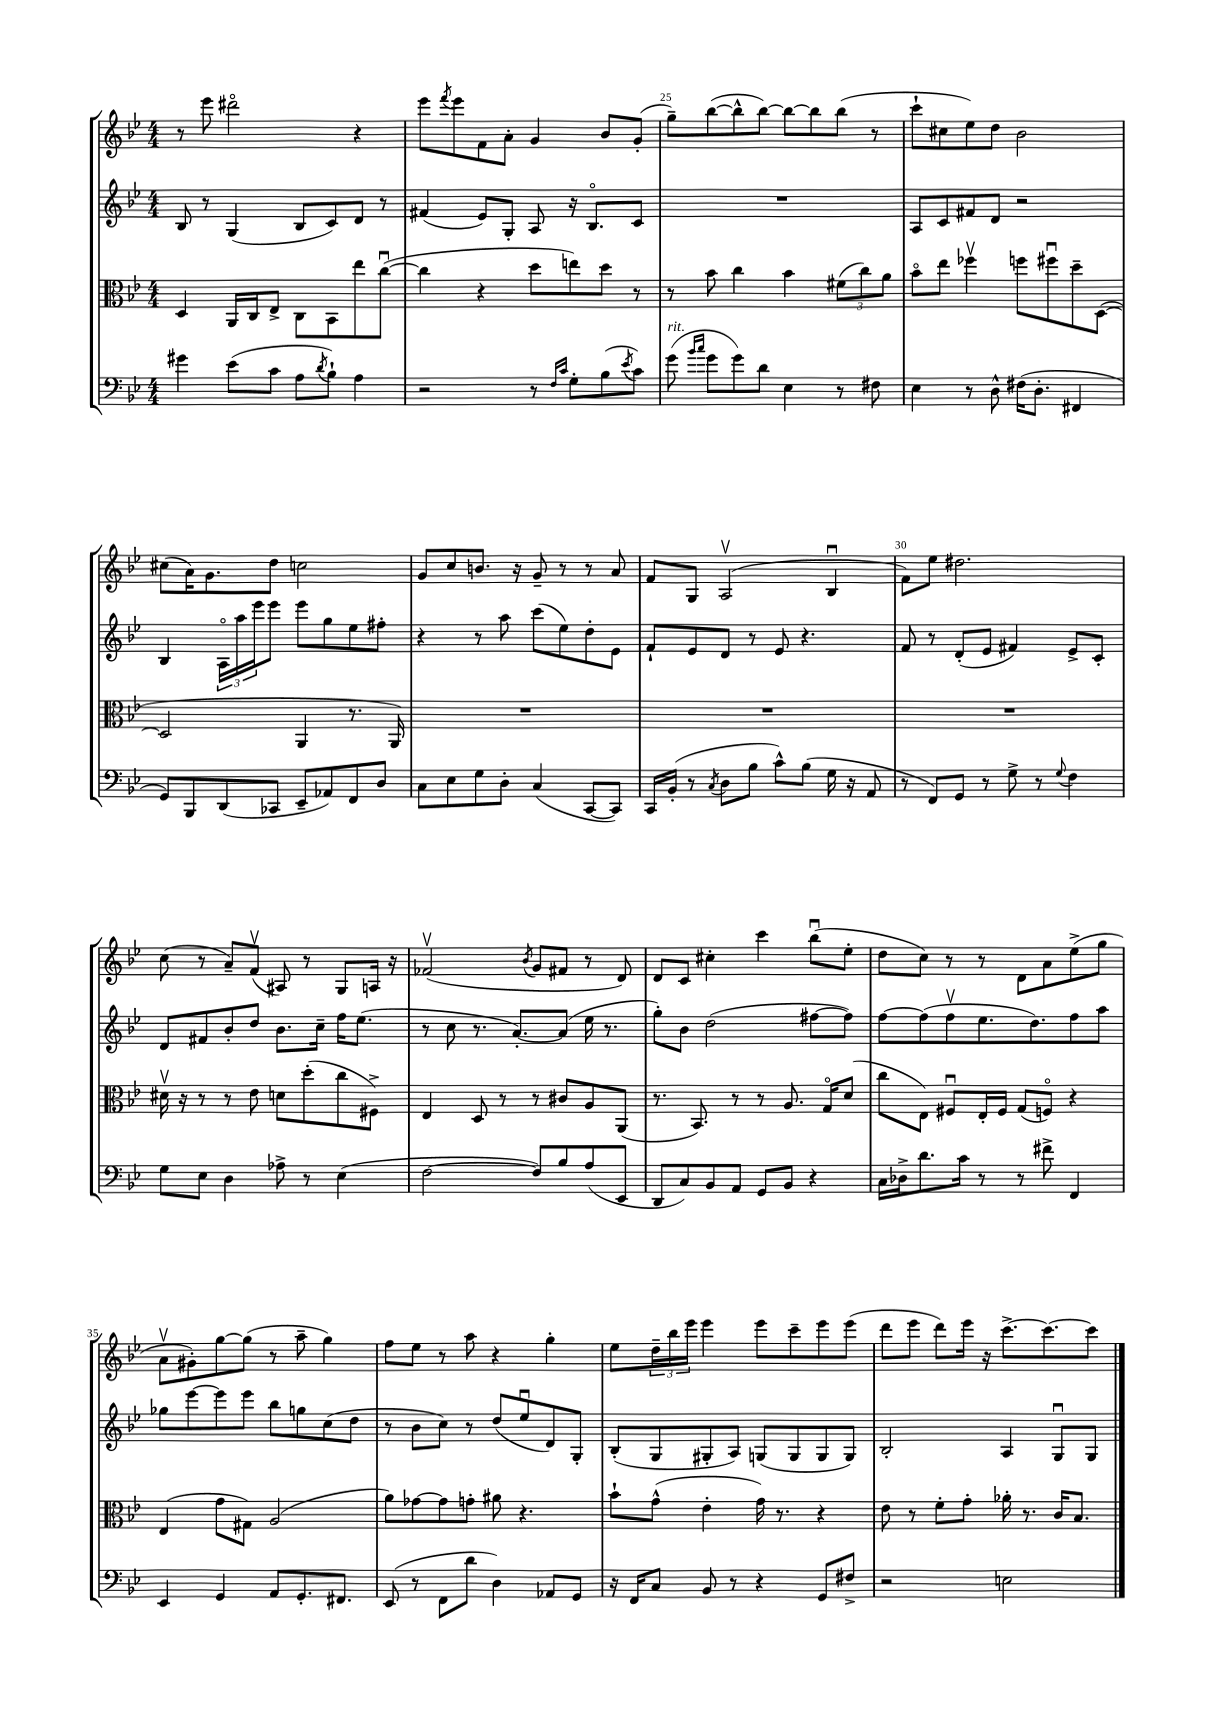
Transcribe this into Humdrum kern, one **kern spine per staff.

**kern	**kern	**kern	**kern
*staff4	*staff3	*staff2	*staff1
*clefF4	*clefC3	*clefG2	*clefG2
*k[b-e-]	*k[b-e-]	*k[b-e-]	*k[b-e-]
*M4/4	*M4/4	*M4/4	*M4/4
4g#	4D	8B-	8r
.	.	8r	8eee-
(8e-	16AA	(4G	2ddd#o
.	16C	.	.
8c	8E-^	.	.
8A	8C	8B-	.
8qd	.	.	.
8B-`)	8BB-	8c)	.
4A	8ee-	8d	4r
.	([8ccu	8r	.
=	=	=	=
2r	4cc]	(4f#	8eee-
.	.	.	8qfff
.	.	.	8eee-
.	4r	8e-)	8f
.	.	8G'	8a'
8r	8dd	8A	4g
16qqF	.	.	.
16qqc	.	.	.
8G'	8ee)	16r	.
.	.	8.B-o	.
(8B-	8dd	.	8b-
8qe-	.	.	.
8c)	8r	8c	(8g'
=	=	=	=
(8g	8r	1r	8gg~)
16qqb-	.	.	.
16qqcc	.	.	.
8g	8b-	.	([8bb-
8g)	4cc	.	8bb-^^]
8d	.	.	[8bb-)
4E-	4b-	.	8bb-_
.	.	.	8bb-]
8r	(12f#	.	(8bb-
.	12cc)	.	.
8F#	.	.	8r
.	12a	.	.
=	=	=	=
4E-	8b-o	8A	8ccc`
.	8ee-	8c	8cc#
8r	4ff-v	8f#	8ee-)
8D^^	.	8d	8dd
(16F#	8ff	2r	2b-
8.D'	.	.	.
.	8ff#u	.	.
4FF#	8dd~	.	.
.	([8D	.	.
=	=	=	=
8GG)	2D]	4B-	(8cc#
8BBB-	.	.	16a)
.	.	.	8.g
(8DD	.	24Ao	.
.	.	24aa	.
.	.	24eee-	.
8CC-	.	8eee-	8dd
8EE-~	4AA	8eee-	2cc
8AA-)	.	8gg	.
8FF	8.r	8ee-	.
8D	.	8ff#'	.
.	16AA)	.	.
=	=	=	=
8C	1r	4r	8g
8E-	.	.	8cc
8G	.	8r	8.b
8D'	.	8aa	.
.	.	.	16r
(4C	.	(8ccc	8g~
.	.	8ee-)	8r
[8CC	.	8dd'	8r
8CC])	.	8e-	8a
=	=	=	=
16CC	1r	8f`	8f
(16BB-'	.	.	.
8r	.	8e-	8G
8qC	.	.	.
8D	.	8d	(2Av
8B-	.	8r	.
8c^^)	.	8e-	.
(8B-	.	4.r	.
16G	.	.	4B-u
16r	.	.	.
8AA	.	.	.
=	=	=	=
8r	1r	8f	8f)
8FF)	.	8r	8ee-
8GG	.	(8d'	2.dd#
8r	.	8e-	.
8G^	.	4f#)	.
8r	.	.	.
8qqG	.	.	.
4F	.	8e-^	.
.	.	8c'	.
=	=	=	=
8G	16d#v	8d	(8cc
.	16r	.	.
8E-	8r	8f#	8r
4D	8r	8b-'	8a~)
.	8e-	8dd	(8fv
8A-^	8d	8.b-	8A#)
8r	(8dd'	.	8r
.	.	16cc~	.
(4E-	8cc	16ff	8G
.	.	(8.ee-	.
.	8F#^)	.	16A
.	.	.	16r
=	=	=	=
[2F	4E-	8r	(2f-v
.	.	8cc	.
.	8D	8.r	.
.	8r	.	.
.	.	[8.a')	.
.	.	.	8qb-
8F])	8r	.	8g
8B-	8c#	(8a]	8f#
(8A	8A	16ee-	8r
.	.	8.r	.
8EE-	(8AA	.	8d)
=	=	=	=
8DD	8.r	8gg')	8d
8C)	.	8b-	8c
.	8.BB-)	.	.
8BB-	.	(2dd	4cc#'
8AA	8r	.	.
8GG	8r	.	4ccc
8BB-	8.A	.	.
4r	.	[8ff#	(8bb-u
.	16Go	.	.
.	(8d	8ff#])	8ee-'
=	=	=	=
16C	8cc	[8ff	8dd
16D-^	.	.	.
8.d	8E-)	(8ff]	8cc)
.	8F#u	8ffv	8r
16c	.	.	.
8r	16E-'	8.ee-	8r
.	16F#	.	.
8r	(8G	.	8d
.	.	8.dd)	.
8f#^	8Fo)	.	8a
4FF	4r	8ff	(8ee-^
.	.	8aa	8gg
=	=	=	=
4EE-	(4E-	8gg-	8av
.	.	[8eee-	8g#')
4GG	8g	8eee-]	[8gg
.	8G#)	8eee-	(8gg]
8AA	(2A	8bb-	8r
8.GG'	.	8gg	8aa~
.	.	(8cc	4gg)
8.FF#	.	.	.
.	.	8dd	.
=	=	=	=
(8EE-	8a)	8r	8ff
8r	[8g-	8b-	8ee-
8FF	8g-]	8cc)	8r
8d	8g'	8r	8aa
4D)	8a#	(8dd	4r
.	4.r	8ee-u	.
8AA-	.	8d)	4gg'
8GG	.	8G'	.
=	=	=	=
16r	8b-`	(8B-'	8ee-
16FF	.	.	.
8C	(8g^^	8G	24dd~
.	.	.	24bb-
.	.	.	24eee-
8BB-	4e-'	8G#'	4eee-
8r	.	8A)	.
4r	16g)	(8G	8eee-
.	8.r	.	.
.	.	8G	8ccc~
8GG	4r	8G	8eee-
8F#^	.	8G)	(8eee-
=	=	=	=
2r	8e-	2B-'	8ddd
.	8r	.	8eee-
.	8f'	.	8ddd)
.	8g'	.	16eee-
.	.	.	16r
2E	16a-'	4A	[8.ccc^
.	8.r	.	.
.	.	.	8.ccc_
.	16c	8Gu	.
.	8.B-	.	.
.	.	8G	8ccc]
==	==	==	==
*-	*-	*-	*-
